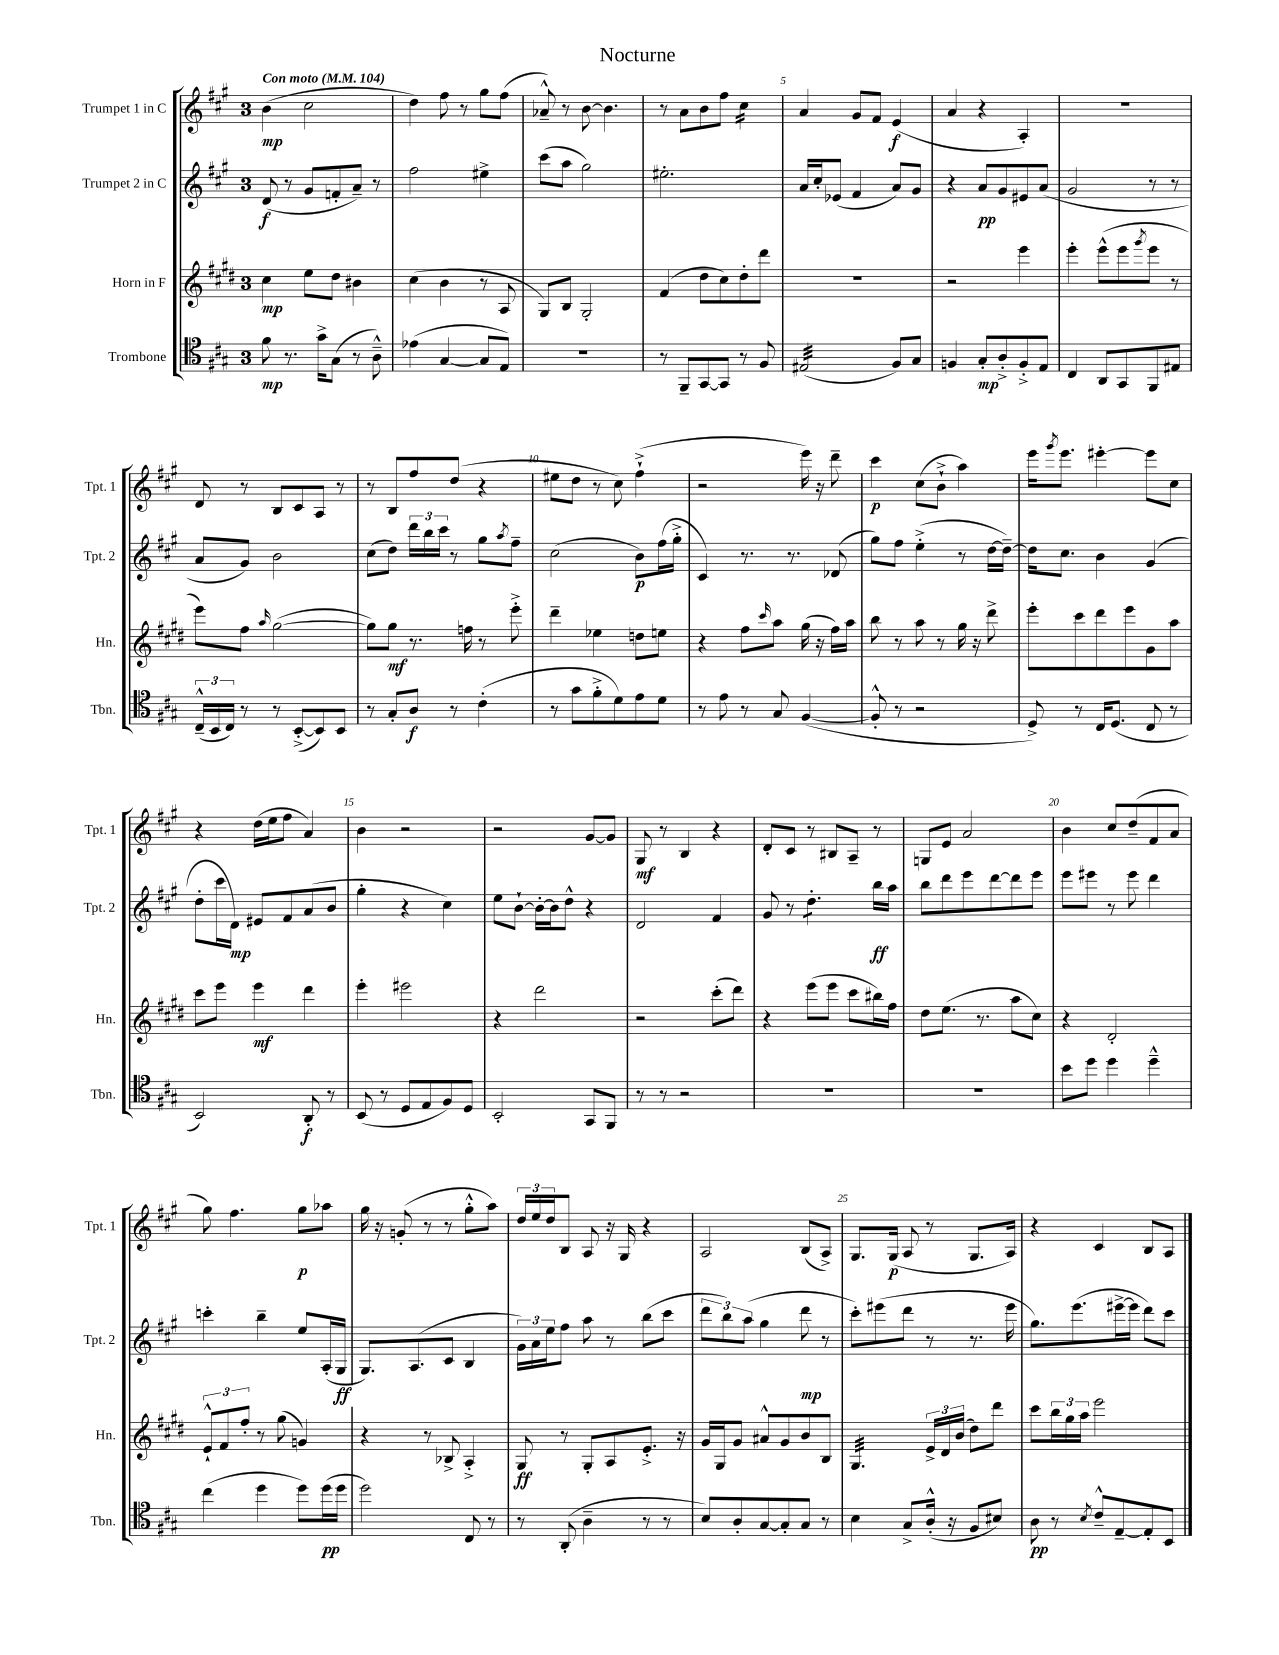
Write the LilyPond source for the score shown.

\header { title = "Nocturne" }
<<
\new StaffGroup <<
\new Staff = "s0" \with { instrumentName = "Trumpet 1 in C" shortInstrumentName = "Tpt. 1" } {
    \clef treble \key a \major \once \override Staff.TimeSignature.style = #'single-digit \time 3/4 \tempo "Con moto" 4 = 104
    b'4\mp( cis''2 |
    d''4) fis''8 r8 gis''8 fis''8( |
    aes'8---^) r8 b'8~ b'4. |
    r8 a'8 b'8 fis''8 cis''4:16 |
    a'4 gis'8 fis'8 e'4\f( |
    a'4 r4 a4-.) |
    R2. |
    d'8 r8 b8 cis'8 a8 r8 |
    r8 b8 fis''8 d''8( r4 |
    eis''8 d''8 r8 cis''8) fis''4-!->( |
    r2 e'''16) r16 d'''8-- |
    cis'''4\p cis''8( b'8-!-> a''4) |
    e'''16 \acciaccatura { gis'''8 } e'''8. eis'''4~-. eis'''8 cis''8 |
    r4 d''16( e''16 fis''8 a'4) |
    b'4 r2 |
    r2 gis'8~ gis'8 |
    gis8\mf r8 b4 r4 |
    d'8-. cis'8 r8 bis8 a8-- r8 |
    g8 e'8 a'2 |
    b'4 cis''8 d''8--( fis'8 a'8 |
    gis''8) fis''4. gis''8\p aes''8 |
    gis''16 r16 g'8-.( r8 r8 gis''8-.-^ a''8) |
    \tuplet 3/2 { d''16 e''16 d''16 } b8 a8 r16 gis16 r4 |
    a2 b8( a8->) |
    gis8. gis16\p( a8 r8 gis8. a16) |
    r4 cis'4 b8 a8 \bar "|." |
}
\new Staff = "s1" \with { instrumentName = "Trumpet 2 in C" shortInstrumentName = "Tpt. 2" } {
    \clef treble \key a \major \once \override Staff.TimeSignature.style = #'single-digit \time 3/4
    d'8\f( r8 gis'8 f'8-. a'8--) r8 |
    fis''2 eis''4-> |
    cis'''8( a''8 gis''2) |
    eis''2.-. |
    a'16 cis''16-. ees'8( fis'4 a'8) gis'8 |
    r4 a'8\pp gis'8 eis'8 a'8( |
    gis'2 r8 r8 |
    a'8 gis'8) b'2 |
    cis''8( d''8) \tuplet 3/2 { d'''16 b''16 cis'''16 } r8 gis''8 \acciaccatura { a''8 } fis''8-- |
    cis''2( b'8\p) fis''16( gis''16-.-> |
    cis'4) r8. r8. des'8( |
    gis''8) fis''8 e''4-.->( r8 d''16~ d''16~--) |
    d''16 cis''8. b'4 gis'4( |
    d''8-. cis'''16 d'16\mp) eis'8 fis'8 a'8( b'8 |
    gis''4-. r4 cis''4) |
    e''8 b'8~-! b'16~-. b'16 d''8-^ r4 |
    d'2 fis'4 |
    gis'8 r8 d''4.:8-. b''16\ff a''16 |
    b''8 d'''8 e'''8 d'''8~ d'''8 e'''8 |
    e'''8 eis'''8 r8 eis'''8 d'''4 |
    c'''4-. b''4-- e''8 a16-.( gis16\ff |
    gis8.) a8.( cis'8 b4 |
    \tuplet 3/2 { gis'16) a'16 e''16 } fis''8 a''8 r8 b''8( cis'''8 |
    \tuplet 3/2 { d'''8 b''8) a''8( } gis''4 d'''8\mp r8 |
    cis'''8-.) eis'''8( d'''8 r8 r8. eis'''16 |
    gis''8.) e'''8.( eis'''16~-> eis'''16 d'''8) cis'''8 \bar "|." |
}
\new Staff = "s2" \with { instrumentName = "Horn in F" shortInstrumentName = "Hn." } {
    \clef treble \key e \major \once \override Staff.TimeSignature.style = #'single-digit \time 3/4
    cis''4\mp e''8 dis''8 bis'4 |
    cis''4( b'4 r8 a8 |
    gis8) b8 gis2-. |
    fis'4( dis''8 cis''8) dis''8-. dis'''8 |
    R2. |
    r2 e'''4 |
    e'''4-. e'''8-^( e'''8 \acciaccatura { gis'''8 } e'''8 r8 |
    e'''8) fis''8 \grace { a''16 } gis''2~( |
    gis''8) gis''8\mf r8. f''16 r8 e'''8-.-> |
    dis'''4-- ees''4 d''8 e''8 |
    r4 fis''8 \grace { cis'''16 } a''8 gis''16( r16 fis''16) a''16 |
    b''8 r8 a''8 r8 gis''16 r16 dis'''8-> |
    e'''8-. cis'''8 dis'''8 e'''8 gis'8 a''8 |
    cis'''8 e'''8 e'''4\mf dis'''4 |
    e'''4-. eis'''2 |
    r4 dis'''2 |
    r2 cis'''8-.( dis'''8) |
    r4 e'''8( e'''8 cis'''8 bis''16) fis''16 |
    dis''8 e''8.( r8. a''8 cis''8) |
    r4 dis'2-. |
    \tuplet 3/2 { e'8-!-^ fis'8 fis''8-. } r8 gis''8( g'4) |
    r4 r8 bes8-> a4-.-> |
    gis8\ff r8 gis8-. a8 e'8.-.-> r16 |
    gis'16 gis16 gis'8 ais'8-^ gis'8 b'8 b8 |
    gis4.:32 \tuplet 3/2 { e'16-> dis'16 b'16( } dis''8) dis'''8 |
    cis'''8 \tuplet 3/2 { b''16 gis''16 a''16 } e'''2 \bar "|." |
}
\new Staff = "s3" \with { instrumentName = "Trombone" shortInstrumentName = "Tbn." } {
    \clef tenor \key a \major \once \override Staff.TimeSignature.style = #'single-digit \time 3/4
    fis'8\mp r8. gis'16-> gis8( r8 a8---^) |
    ees'4( gis4~ gis8 e8) |
    R2. |
    r8 fis,8-- gis,8~ gis,8 r8 fis8 |
    eis2:32( fis8) gis8 |
    f4 gis8-.\mp a8-.-> f8-.-> e8 |
    cis4 a,8 gis,8 fis,8 eis8 |
    \tuplet 3/2 { cis16---^( b,16 cis16) } r8 r8 b,8~-.->( b,8) b,8 |
    r8 gis8-. a8\f r8 cis'4-.( |
    r8 gis'8 fis'8-.-> d'8) e'8 d'8 |
    r8 e'8 r8 gis8 fis4~( |
    fis8-.-^ r8 r2 |
    d8->) r8 cis16 d8.( cis8 r8 |
    b,2) a,8-.\f r8 |
    b,8( r8 d8 e8 fis8) d8 |
    b,2-. gis,8 fis,8 |
    r8 r8 r2 |
    R2. |
    R2. |
    b'8 d''8 d''4 d''4---^ |
    cis''4( d''4 d''8) d''16\pp( d''16 |
    d''2) cis8 r8 |
    r8 a,8-.( a4-- r8 r8 |
    b8) a8-. gis8~ gis8-. gis8 r8 |
    b4 gis8-> a16-.-^( r16 fis8 bis8) |
    a8\pp r8 \acciaccatura { b8 } cis'8---^ e8~-- e8-. b,8 \bar "|." |
}
>>
>>
\layout { \context { \Score \override BarNumber.break-visibility = ##(#f #t #t) barNumberVisibility = #(every-nth-bar-number-visible 5) } }
